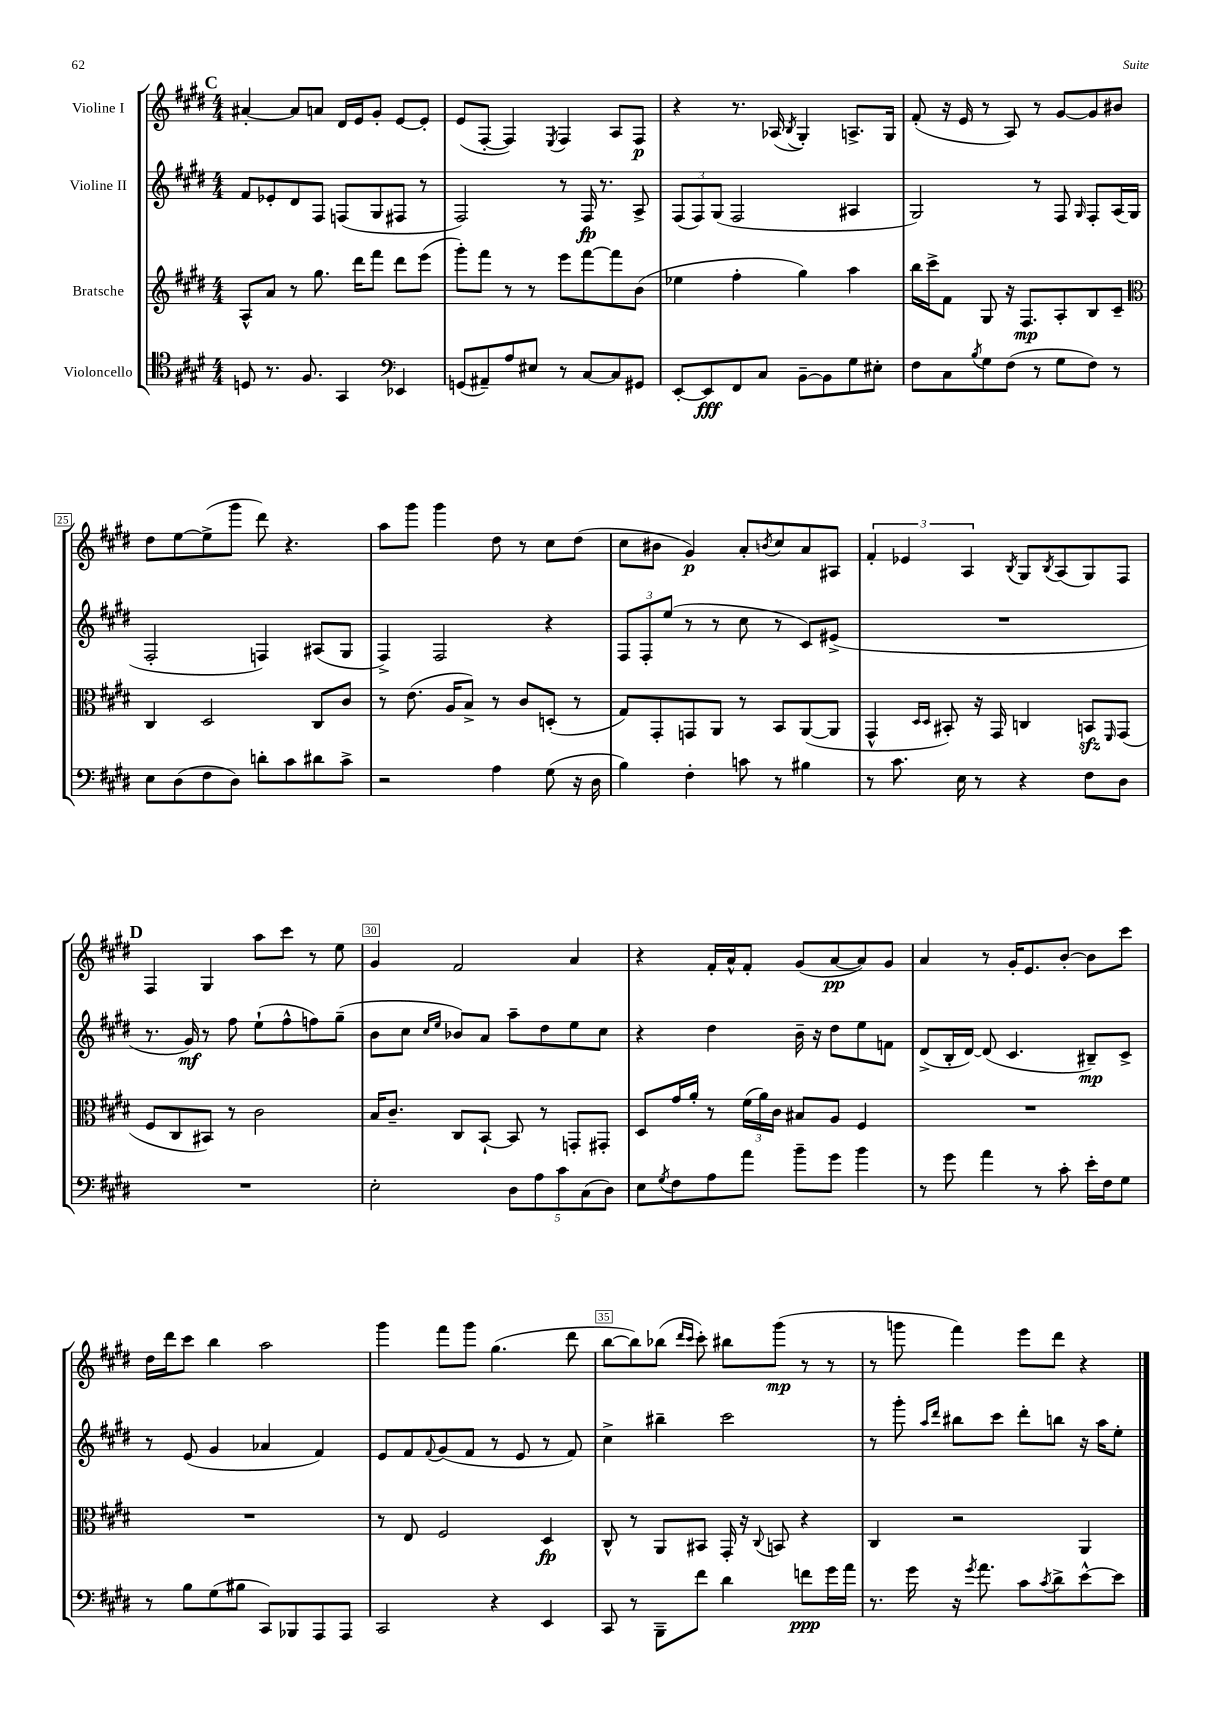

**kern	**dynam	**kern	**dynam	**kern	**dynam	**kern	**dynam
*part4	*part4	*part3	*part3	*part2	*part2	*part1	*part1
*staff4	*staff4	*staff3	*staff3	*staff2	*staff2	*staff1	*staff1
*I"Violoncello	*	*I"Bratsche	*	*I"Violine II	*	*I"Violine I	*
*clefC4	*	*clefG2	*	*clefG2	*	*clefG2	*
*k[f#c#g#d#]	*	*k[f#c#g#d#]	*	*k[f#c#g#d#]	*	*k[f#c#g#d#]	*
*M4/4	*	*M4/4	*	*M4/4	*	*M4/4	*
!!LO:REH:place=s1:t=C
=21	=21	=21	=21	=21	=21	=21	=21
8Dn/	.	8A^^/L	.	8f#/L	.	[4a#X'/	.
8.r	.	8a/J	.	8e-X'/	.	.	.
.	.	8r	.	8d#/	.	8a#/L]	.
8.F#/	.	.	.	.	.	.	.
.	.	8.gg#\	.	8F#/J	.	8an/J	.
4GG#/	.	.	.	(8Fn/L	.	16d#/LL	.
.	.	16ddd#\KL	.	.	.	16e/J	.
.	.	8fff#\J	.	8G#/	.	8g#'/J	.
*clefF4	*	*	*	*	*	*	*
4EE-X/	.	8ddd#\L	.	8F#X/J	.	[8e/L	.
.	.	(8eee\J	.	8r	.	8e'/J]	.
=22	=22	=22	=22	=22	=22	=22	=22
(8GGn/L	.	8ggg#'\L)	.	2F#/)	.	(8e/L	.
8AA#X~/)	.	8fff#\J	.	.	.	[8F#'/J	.
8A/	.	8r	.	.	.	4F#/])	.
8E#X/J	.	8r	.	.	.	.	.
.	.	.	.	.	.	8qE/	.
8r	.	8eee\L	.	8r	.	4F#/	.
[8C#/L	.	[8fff#\	.	16F#/	fp	.	.
.	.	.	.	8.r	.	.	.
8C#/]	.	8fff#\]	.	.	.	8A/L	.
8GG#X/J	.	(8b\J	.	8A^/	.	8F#/J	p
=23	=23	=23	=23	=23	=23	=23	=23
[8EE'/L	.	4ee-X\	.	(12F#/L	.	4r	.
.	.	.	.	12F#/)	.	.	.
8EE/]	fff	.	.	.	.	.	.
.	.	.	.	(12G#/J	.	.	.
8FF#/	.	4ff#'\	.	2F#/	.	8.r	.
8C#/J	.	.	.	.	.	.	.
.	.	.	.	.	.	(16A-X/	.
.	.	.	.	.	.	8qB/	.
[8BB~\L	.	4gg#\)	.	.	.	4G#'/)	.
8BB\]	.	.	.	.	.	.	.
8G#\	.	4aa\	.	4A#X/	.	8.An^/L	.
8E#X'\J	.	.	.	.	.	.	.
.	.	.	.	.	.	16G#/Jk	.
=24	=24	=24	=24	=24	=24	=24	=24
8F#\L	.	16bb\LL	.	2G#/)	.	(8f#'/	.
.	.	16ccc#^\J	.	.	.	.	.
8C#\	.	8f#\J	.	.	.	16r	.
.	.	.	.	.	.	16e/	.
8qB/	.	.	.	.	.	.	.
8G#\	.	8G#/	.	.	.	8r	.
(8F#\J	.	16r	.	.	.	8A/)	.
.	.	8.F#/L	mp	.	.	.	.
8r	.	.	.	8r	.	8r	.
8G#\L	.	8A'/	.	8F#/	.	[8g#/L	.
.	.	.	.	16qqG#/	.	.	.
8F#\J)	.	8B/	.	8F#'/L	.	8g#/]	.
8r	.	8c#~/J	.	(16A/L	.	8b#X/J	.
.	.	.	.	16G#/JJ	.	.	.
!!LO:LB:g=z
=25	=25	=25	=25	=25	=25	=25	=25
*	*	*clefC3	*	*	*	*	*
8E\L	.	4C#/	.	2F#'/	.	8dd#\L	.
(8D#\	.	.	.	.	.	[8ee\	.
8F#\	.	2D#/	.	.	.	(8ee^\]	.
8D#\J)	.	.	.	.	.	8ggg#\J	.
8dn'\L	.	.	.	4Fn/)	.	8ddd#\)	.
8c#\	.	.	.	.	.	4.r	.
8d#X\	.	8C#/L	.	(8A#X/L	.	.	.
8c#^\J	.	8c#/J	.	8G#/J	.	.	.
=26	=26	=26	=26	=26	=26	=26	=26
2r	.	8r	.	4F#^/)	.	8aa\L	.
.	.	(8.e\	.	.	.	8ggg#\J	.
.	.	.	.	2F#/	.	4ggg#\	.
.	.	16A/KL	.	.	.	.	.
.	.	8B^/J)	.	.	.	.	.
4A\	.	8r	.	.	.	8dd#\	.
.	.	8c#/L	.	.	.	8r	.
(8G#\	.	(8Dn'/J	.	4r	.	8cc#\L	.
16r	.	8r	.	.	.	(8dd#\J	.
16D#\	.	.	.	.	.	.	.
=27	=27	=27	=27	=27	=27	=27	=27
4B\)	.	8G#/L)	.	12F#/L	.	8cc#\L	.
.	.	.	.	12F#'/	.	.	.
.	.	8GG#'/	.	.	.	8b#X\J	.
.	.	.	.	(12ee/J	.	.	.
4F#'\	.	8GGn/	.	8r	.	4g#/)	p
.	.	8AA/J	.	8r	.	.	.
8cn\	.	8r	.	8cc#\	.	8a'/L	.
.	.	.	.	.	.	8qbn/	.
8r	.	8BB/L	.	8r	.	8cc#/	.
4B#X\	.	([8AA/	.	8c#/L)	.	8a/	.
.	.	8AA/J]	.	(8e#X^/J	.	8A#X/J	.
=28	=28	=28	=28	=28	=28	=28	=28
8r	.	4GG#^^/	.	1r	.	6f#'/	.
8.c#\	.	.	.	.	.	.	.
.	.	.	.	.	.	6e-X/	.
.	.	16qqD#/LL	.	.	.	.	.
.	.	16qqD#/JJ	.	.	.	.	.
.	.	8BB#X'/)	.	.	.	.	.
16E\	.	.	.	.	.	.	.
.	.	.	.	.	.	6A/	.
8r	.	16r	.	.	.	.	.
.	.	16GG#/	.	.	.	.	.
.	.	.	.	.	.	8qB/	.
4r	.	4Cn/	.	.	.	8G#/L	.
.	.	.	.	.	.	8qB/	.
.	.	.	.	.	.	(8A/	.
8F#\L	.	8BBnzz/L	.	.	.	8G#/)	.
.	.	16qqFF#/	.	.	.	.	.
8D#\J	.	(8GG#/J	.	.	.	8F#/J	.
!!LO:LB:g=z
!!LO:REH:place=s1:t=D
=29	=29	=29	=29	=29	=29	=29	=29
1r	.	8F#/L	.	8.r	.	4F#/	.
.	.	8C#/	.	.	.	.	.
.	.	.	.	16g#/)	mf	.	.
.	.	8BB#X/J)	.	8r	.	4G#/	.
.	.	8r	.	8ff#\	.	.	.
.	.	2c#\	.	(8ee`\L	.	8aa\L	.
.	.	.	.	8ff#^^\	.	8ccc#\J	.
.	.	.	.	8ffn\)	.	8r	.
.	.	.	.	(8gg#~\J	.	8ee\	.
=30	=30	=30	=30	=30	=30	=30	=30
2E'\	.	16B/KL	.	8b\L	.	4g#/	.
.	.	8.c#~/J	.	.	.	.	.
.	.	.	.	8cc#\J	.	.	.
.	.	.	.	16qqcc#/LL	.	.	.
.	.	.	.	16qqee/JJ	.	.	.
.	.	8C#/L	.	8b-X/L)	.	2f#/	.
.	.	[8BB`/J	.	8a/J	.	.	.
10D#\L	.	8BB/]	.	8aa~\L	.	.	.
10A\	.	.	.	.	.	.	.
.	.	8r	.	8dd#\	.	.	.
10c#\	.	.	.	.	.	.	.
.	.	8GGn'/L	.	8ee\	.	4a/	.
(10C#\	.	.	.	.	.	.	.
.	.	8GG#X'/J	.	8cc#\J	.	.	.
10D#\J)	.	.	.	.	.	.	.
=31	=31	=31	=31	=31	=31	=31	=31
8E\L	.	8D#/L	.	4r	.	4r	.
8qG#/	.	.	.	.	.	.	.
8F#\	.	16g#/L	.	.	.	.	.
.	.	16a'/JJ	.	.	.	.	.
8A\	.	8r	.	4dd#\	.	16f#'/LL	.
.	.	.	.	.	.	16a^^/J	.
8a\J	.	(24f#\LL	.	.	.	8f#'/J	.
.	.	24a\)	.	.	.	.	.
.	.	24c#\JJ	.	.	.	.	.
8b~\L	.	8B#X/L	.	16b~\	.	(8g#/L	.
.	.	.	.	16r	.	.	.
8g#\J	.	8A/J	.	8dd#\L	.	[8a/	pp
4b\	.	4F#/	.	8ee\	.	8a/])	.
.	.	.	.	8fn\J	.	8g#/J	.
=32	=32	=32	=32	=32	=32	=32	=32
8r	.	1r	.	(8d#^/L	.	4a/	.
8g#\	.	.	.	16B'/L	.	.	.
.	.	.	.	[16d#/JJ)	.	.	.
4a\	.	.	.	(8d#/]	.	8r	.
.	.	.	.	4.c#/	.	16g#'/KL	.
.	.	.	.	.	.	8.e/	.
8r	.	.	.	.	.	.	.
8c#'\	.	.	.	.	.	[8b'/J	.
16e'\LL	.	.	.	8B#X~/L)	mp	8b\L]	.
16F#\J	.	.	.	.	.	.	.
8G#\J	.	.	.	8c#^/J	.	8ccc#\J	.
!!LO:LB:g=z
=33	=33	=33	=33	=33	=33	=33	=33
8r	.	1r	.	8r	.	16dd#\LL	.
.	.	.	.	.	.	16ddd#\J	.
8B\L	.	.	.	(8e/	.	8ccc#\J	.
(8G#\	.	.	.	4g#/	.	4bb\	.
8B#X\J	.	.	.	.	.	.	.
8CC#/L)	.	.	.	4a-X/	.	2aa\	.
8BBB-X/	.	.	.	.	.	.	.
8AAA/	.	.	.	4f#/)	.	.	.
8AAA/J	.	.	.	.	.	.	.
=34	=34	=34	=34	=34	=34	=34	=34
2CC#/	.	8r	.	8e/L	.	4ggg#\	.
.	.	8E/	.	8f#/	.	.	.
.	.	.	.	8qqf#/	.	.	.
.	.	2F#/	.	(8g#/	.	8fff#\L	.
.	.	.	.	8f#/J	.	8ggg#\J	.
4r	.	.	.	8r	.	(4.gg#\	.
.	.	.	.	8e/	.	.	.
4EE/	.	4D#/	fp	8r	.	.	.
.	.	.	.	8f#/)	.	8ddd#\	.
=35	=35	=35	=35	=35	=35	=35	=35
8CC#/	.	8C#^^/	.	4cc#^\	.	[8bb\L	.
8r	.	8r	.	.	.	8bb\])	.
8BBB~\L	.	8AA/L	.	4bb#X~\	.	(8bb-X\J	.
.	.	.	.	.	.	16qqddd#/LL	.
.	.	.	.	.	.	16qqccc#/JJ	.
8f#\J	.	8BB#X/J	.	.	.	8ccc#'\)	.
4d#\	.	16GG#'/	.	2ccc#\	.	8bb#X\L	.
.	.	16r	.	.	.	.	.
.	.	8qqC#/	.	.	.	.	.
.	.	8BBn/	.	.	.	(8ggg#\J	mp
8fn\L	ppp	4r	.	.	.	8r	.
16g#\L	.	.	.	.	.	8r	.
16a\JJ	.	.	.	.	.	.	.
=36	=36	=36	=36	=36	=36	=36	=36
8.r	.	4C#/	.	8r	.	8r	.
.	.	.	.	8ggg#'\	.	8gggn\	.
16g#\	.	.	.	.	.	.	.
.	.	.	.	16qqaa/LL	.	.	.
.	.	.	.	16qqddd#/JJ	.	.	.
16r	.	2r	.	8bb#X\L	.	4fff#\)	.
8qg#/	.	.	.	.	.	.	.
8.a\	.	.	.	.	.	.	.
.	.	.	.	8ccc#\J	.	.	.
8c#\L	.	.	.	8ddd#'\L	.	8eee\L	.
8qc#/	.	.	.	.	.	.	.
8d#^\	.	.	.	8bbn\J	.	8ddd#\J	.
[8e^^\	.	4AA/	.	16r	.	4r	.
.	.	.	.	16aa\KL	.	.	.
8e\J]	.	.	.	8ee'\J	.	.	.
==	==	==	==	==	==	==	==
*-	*-	*-	*-	*-	*-	*-	*-
